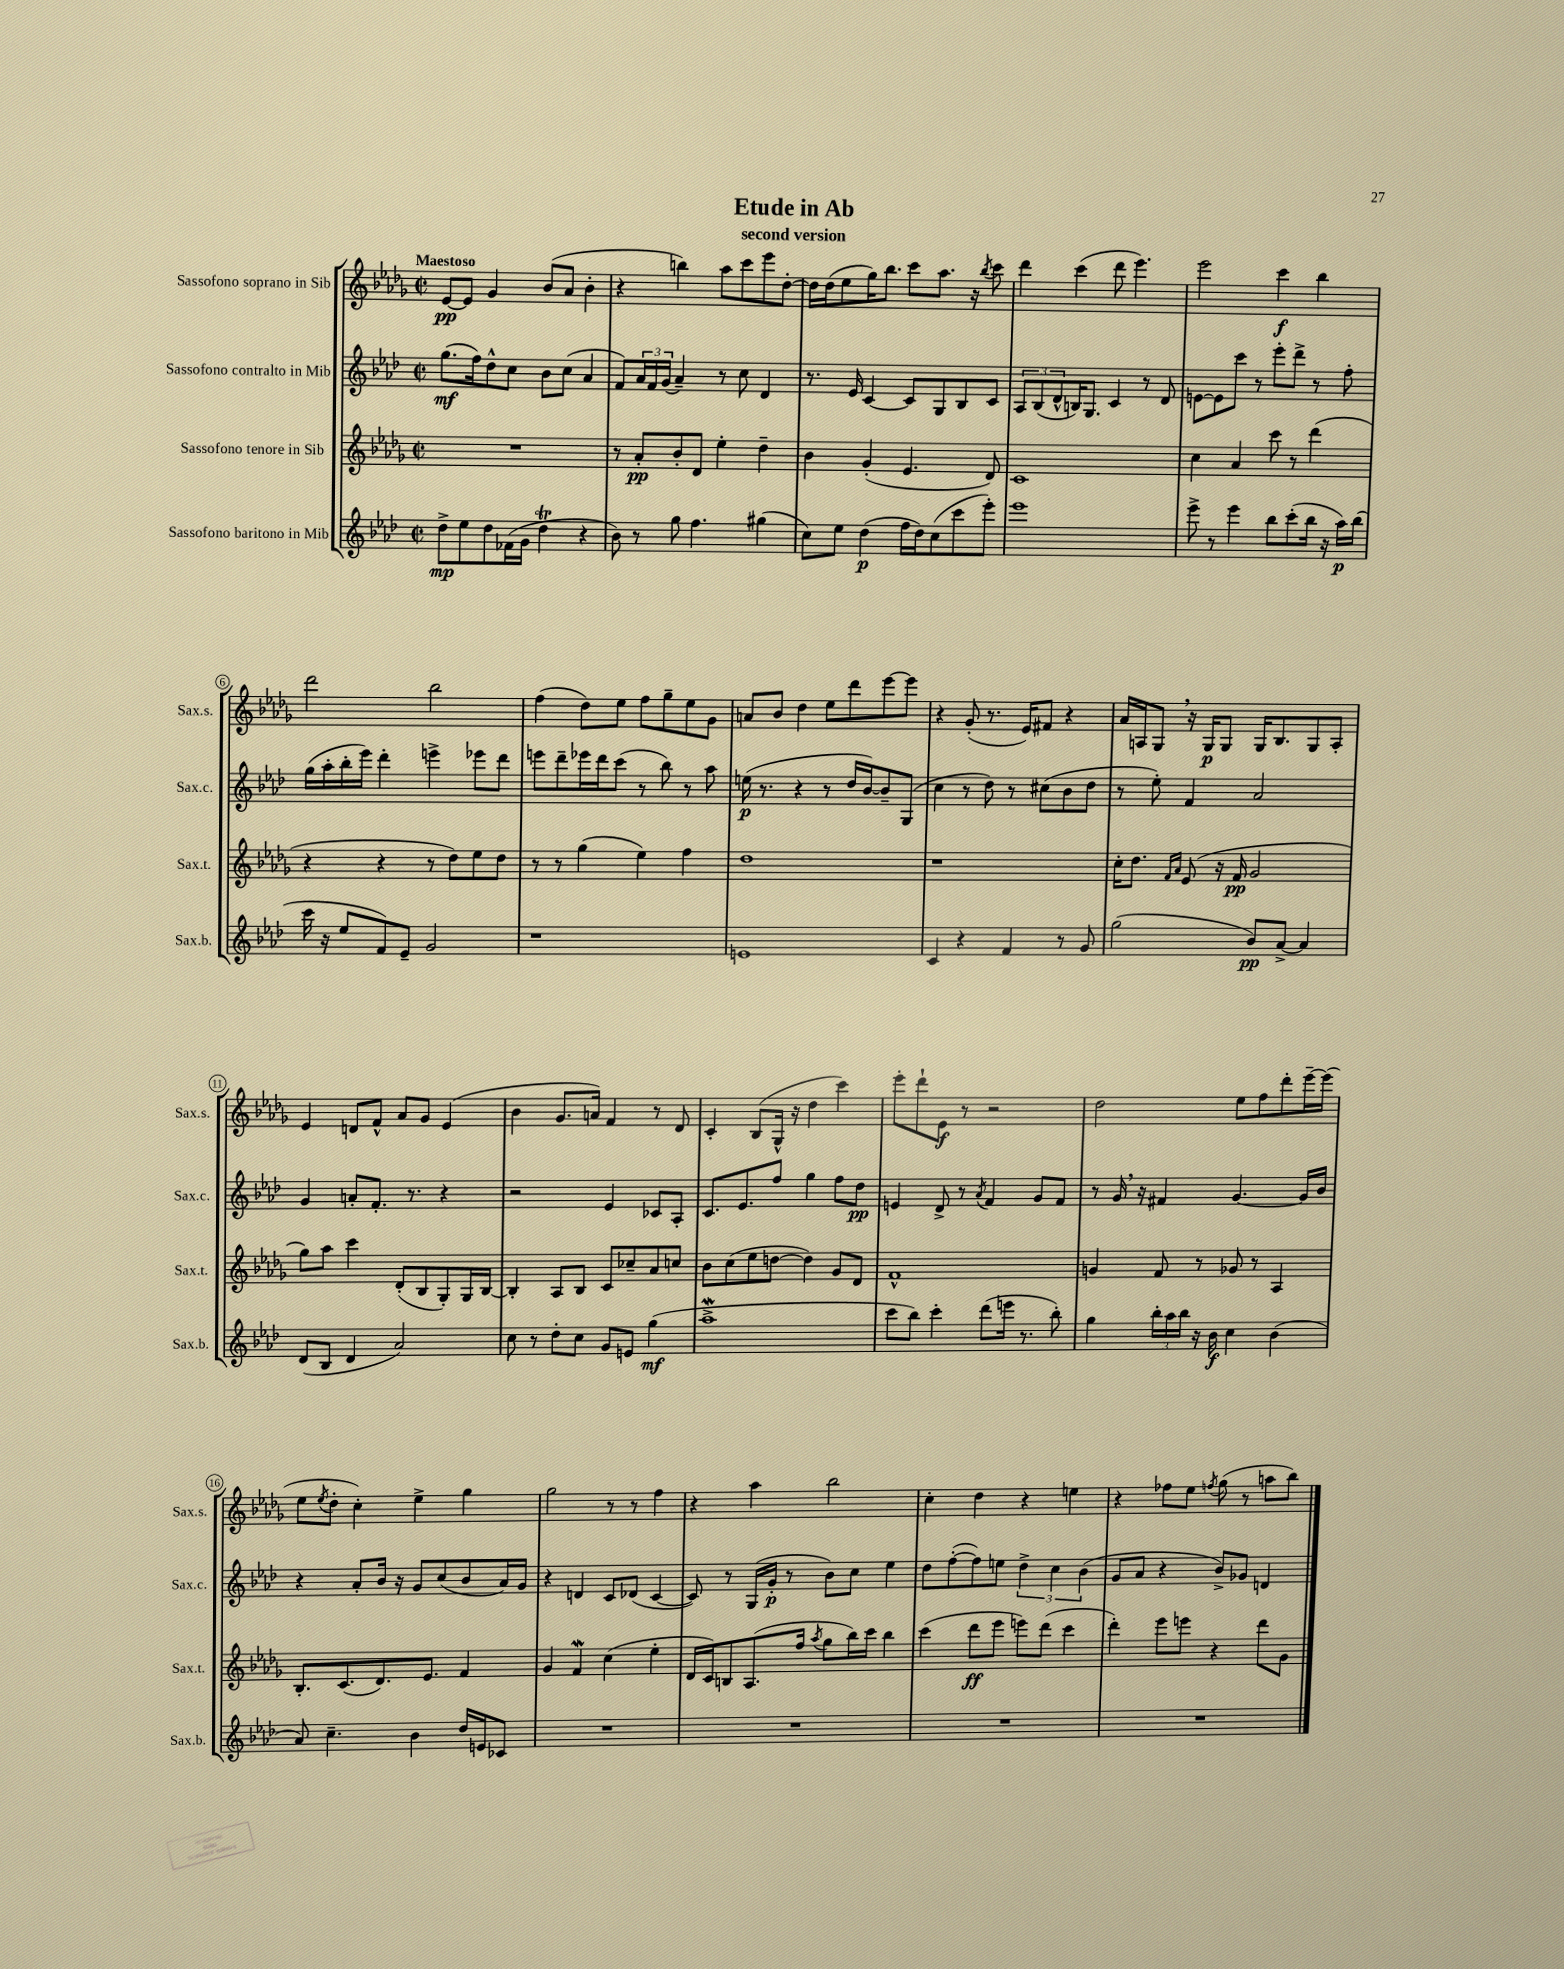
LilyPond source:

\header { title = "Etude in Ab" subtitle = "second version" }
<<
\new StaffGroup <<
\new Staff = "s0" \with { instrumentName = "Sassofono soprano in Sib" shortInstrumentName = "Sax.s." } {
    \clef treble \key des \major \defaultTimeSignature \time 2/2 \tempo "Maestoso"
    ees'8~\pp ees'8 ges'4 bes'8( aes'8 bes'4-. |
    r4 b''4) aes''8 c'''8 ees'''8 des''8~-. |
    des''16 des''16( ees''8 ges''16) bes''8. c'''8 aes''8. r16 \acciaccatura { bes''8 } c'''8 |
    des'''4 c'''4( des'''8 ees'''4.) |
    ees'''2 c'''4\f bes''4 |
    des'''2 bes''2 |
    f''4( des''8) ees''8 f''8 ges''8-- ees''8 ges'8 |
    a'8 bes'8 des''4 ees''8 des'''8 ees'''8~ ees'''8 |
    r4 ges'8-.( r8. ees'16) fis'8 r4 |
    aes'16 a16 ges8 \breathe r16 ges16\p ges8 ges16 bes8. ges8 a8-. |
    ees'4 d'8 f'8-^ aes'8 ges'8 ees'4( |
    bes'4 ges'8. a'16) f'4 r8 des'8 |
    c'4-. bes8( ges16-^ r16 des''4 c'''4) |
    ees'''8-. des'''8-! ees'8\f r8 r2 |
    des''2 ees''8 f''8 des'''8-. ees'''16~-- ees'''16( |
    ees''8 \acciaccatura { ees''8 } des''8-. c''4-.) ees''4-> ges''4 |
    ges''2 r8 r8 f''4 |
    r4 aes''4 bes''2 |
    c''4-. des''4 r4 e''4 |
    r4 fes''8 ees''8 \acciaccatura { f''8 } ges''8( r8 a''8 bes''8) \bar "|." |
}
\new Staff = "s1" \with { instrumentName = "Sassofono contralto in Mib" shortInstrumentName = "Sax.c." } {
    \clef treble \key aes \major \defaultTimeSignature \time 2/2
    g''8.\mf( f''16) des''8-^ c''8 bes'8 c''8( aes'4 |
    f'8) \tuplet 3/2 { aes'16 f'16 g'16( } aes'4--) r8 c''8 des'4 |
    r8. ees'16 c'4~ c'8 g8 bes8 c'8 |
    \tuplet 3/2 { aes8 bes8( des'8-^ } b16) g8. c'4 r8 des'8 |
    e'8~ e'8 c'''8 r8 ees'''8-. des'''8-> r8 f''8-. |
    g''16( aes''16-. bes''16-. ees'''16) des'''4-. e'''4-> ees'''8 des'''8 |
    e'''8 des'''8-- ees'''16 des'''16 c'''8( r8 bes''8) r8 aes''8 |
    e''16\p( r8. r4 r8 des''16 bes'16~) bes'8-- g8( |
    c''4 r8 des''8) r8 cis''8( bes'8 des''8 |
    r8 ees''8-.) f'4 aes'2 |
    g'4 a'8-. f'8.-. r8. r4 |
    r2 ees'4 ces'8 aes8-. |
    c'8. ees'8. f''8 g''4 f''8 des''8\pp |
    e'4 des'8-> r8 \acciaccatura { aes'8 } f'4 g'8 f'8 |
    r8 g'16 \breathe r16 fis'4 g'4.~ g'16 bes'16 |
    r4 aes'8-. bes'16 r16 g'8 c''8( bes'8 aes'16) g'16 |
    r4 d'4 c'8 des'8( c'4~ |
    c'8) r8 g16( g'16-.\p r8 bes'8) c''8 ees''4 |
    des''8 f''8~-.( f''8) e''8 \tuplet 3/2 { des''4-> c''4 bes'4( } |
    g'8 aes'8 r4 bes'8->) ges'8 d'4 \bar "|." |
}
\new Staff = "s2" \with { instrumentName = "Sassofono tenore in Sib" shortInstrumentName = "Sax.t." } {
    \clef treble \key des \major \defaultTimeSignature \time 2/2
    R1 |
    r8 aes'8-.\pp bes'8-. des'8 ees''4-. des''4-- |
    bes'4 ges'4-.( ees'4. des'8) |
    c'1 |
    c''4 aes'4 c'''8 r8 des'''4( |
    r4 r4 r8 des''8) ees''8 des''8 |
    r8 r8 ges''4( ees''4) f''4 |
    des''1 |
    r1 |
    c''16-. des''8. \grace { f'16 aes'16 } ees'8( r16 f'16\pp ges'2 |
    ges''8) aes''8 c'''4 des'8-.( bes8 ges8-.) ges16 bes16~ |
    bes4-. aes8 bes8 c'8 ces''8-- aes'8 c''8 |
    bes'8 c''8( ees''8 d''8~ d''4) ges'8 des'8 |
    f'1-^ |
    g'4 f'8 r8 ges'8 r8 aes4 |
    bes8.-. c'8.( des'8.) ees'8. f'4 |
    ges'4 f'4\mordent c''4( ees''4-. |
    des'16 c'16) b8 aes8.( f''16 \acciaccatura { aes''8 } ges''8 bes''16) c'''16 bes''4 |
    c'''4( des'''8\ff ees'''8 e'''8) des'''8( c'''4 |
    des'''4-.) ees'''8 e'''8 r4 des'''8 ges'8 \bar "|." |
}
\new Staff = "s3" \with { instrumentName = "Sassofono baritono in Mib" shortInstrumentName = "Sax.b." } {
    \clef treble \key aes \major \defaultTimeSignature \time 2/2
    des''8->\mp ees''8 des''8 fes'16( g'16 des''4\trill r4 |
    bes'8) r8 g''8 f''4. gis''4( |
    c''8) ees''8 des''4\p( f''16 des''16) c''8( c'''8 ees'''8-.) |
    ees'''1 |
    ees'''8-> r8 ees'''4 bes''8 c'''8-.( bes''16 r16 aes''16\p) bes''16( |
    c'''16 r16 ees''8 f'8) ees'8-- g'2 |
    r1 |
    e'1 |
    c'4 r4 f'4 r8 g'8 |
    g''2( bes'8\pp) aes'8~-> aes'4 |
    des'8( bes8 des'4 aes'2) |
    c''8 r8 des''8-. c''8 g'8 e'8 g''4\mf( |
    aes''1->\mordent |
    c'''8 bes''8) c'''4-. des'''8( e'''16 r8. bes''8-.) |
    g''4 \tuplet 3/2 { bes''16-. aes''16 bes''16 } r16 bes'16\f c''4 bes'4( |
    aes'8) c''4.-- bes'4 des''16 e'16 ces'8 |
    R1 |
    R1 |
    R1 |
    R1 \bar "|." |
}
>>
>>
\layout { \context { \Score \override BarNumber.stencil = #(make-stencil-circler 0.1 0.3 ly:text-interface::print) } }
